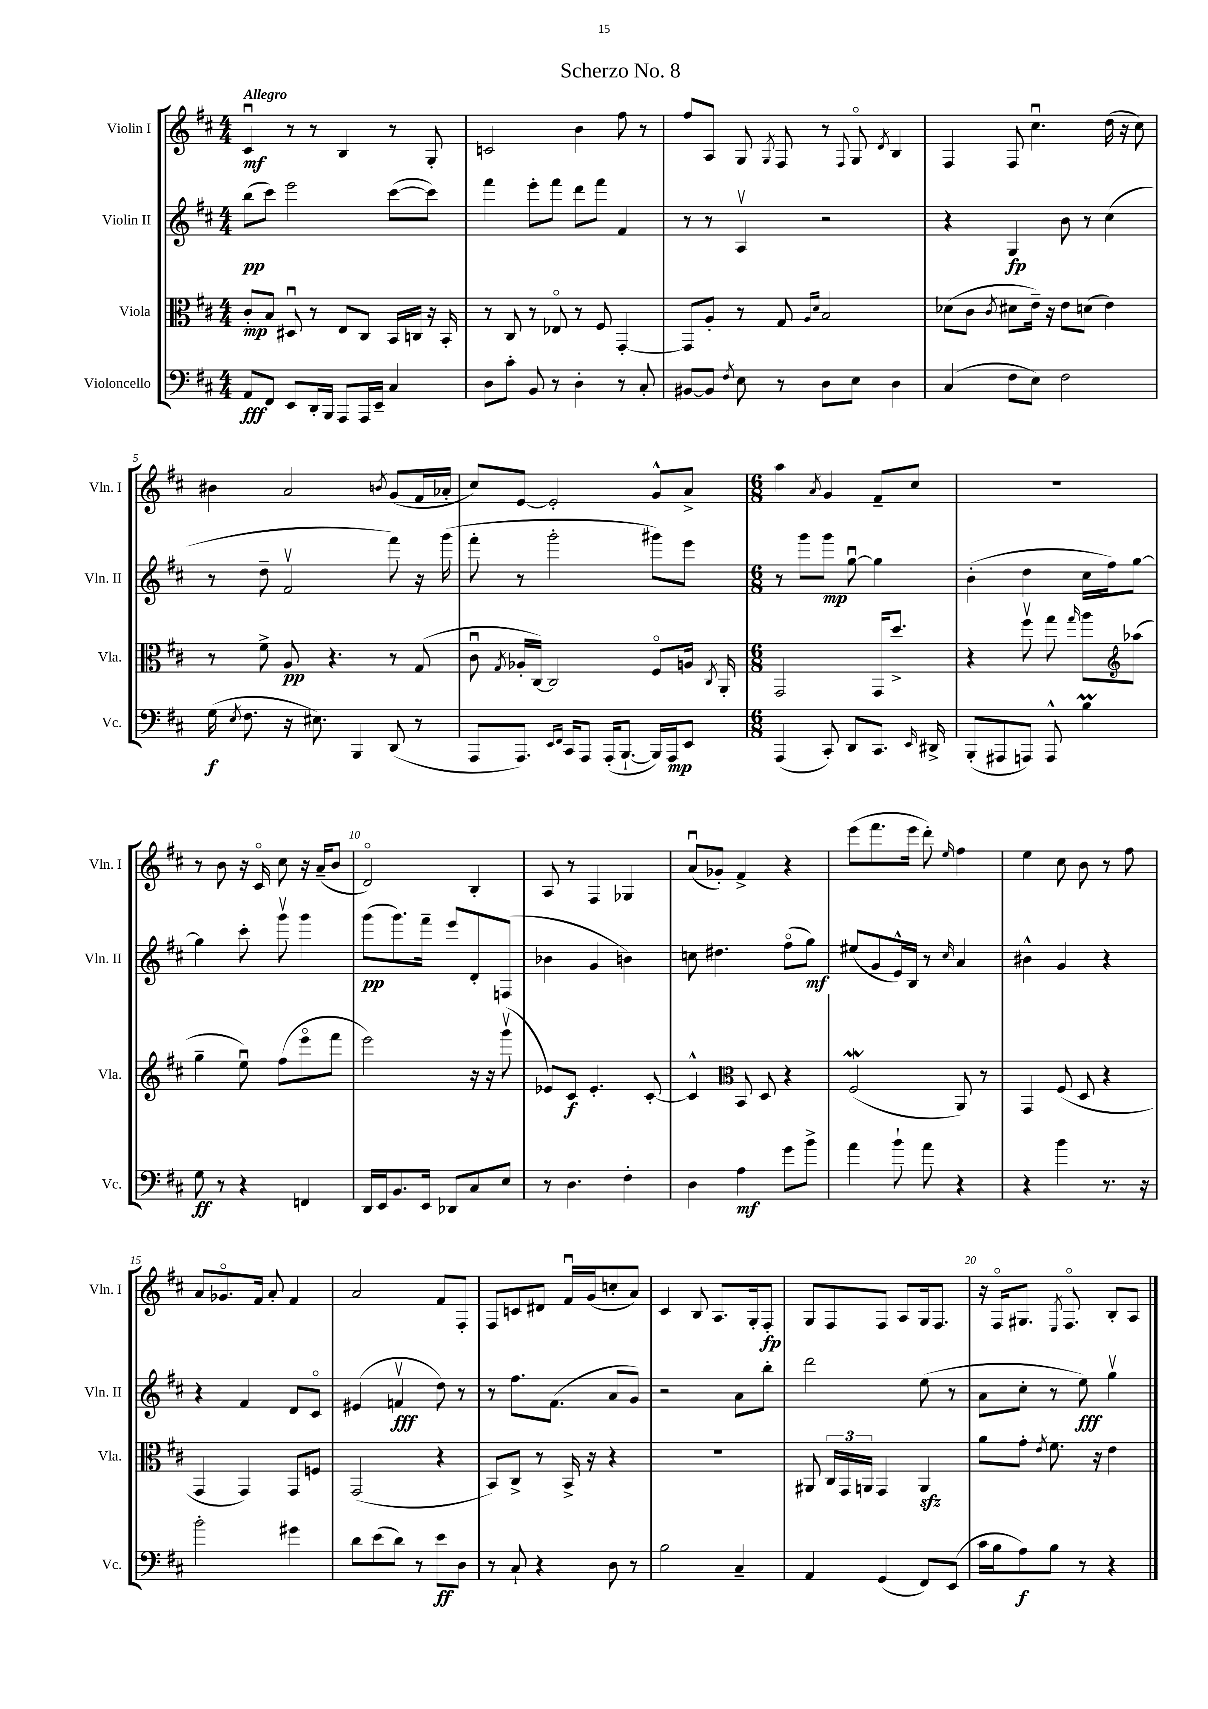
\header { title = "Scherzo No. 8" }
<<
\new StaffGroup <<
\new Staff = "s0" \with { instrumentName = "Violin I" shortInstrumentName = "Vln. I" } {
    \clef treble \key d \major \numericTimeSignature \time 4/4 \tempo "Allegro"
    \autoBeamOff cis'4\downbow\mf r8 r8 b4 r8 g8-. |
    c'2 b'4 fis''8 r8 |
    fis''8[ a8] g8 \acciaccatura { g8 } fis8 r8 \appoggiatura { fis8 } g8\flageolet \acciaccatura { d'8 } b4 |
    fis4 fis8 cis''4.\downbow d''16( r16 cis''8) |
    bis'4 a'2 \acciaccatura { b'8 } g'8[( fis'16 aes'16]-. |
    cis''8[) e'8]~ e'2-. g'8[-^ a'8]-> |
    \numericTimeSignature \time 6/8 a''4 \acciaccatura { a'8 } g'4 fis'8[-- cis''8] |
    R2. |
    r8 b'8 r16 cis'16\flageolet cis''8 r16 a'16[--( b'8] |
    d'2\flageolet) b4-. |
    a8 r8 fis4 ges4 |
    a'8[\downbow( ges'8]-.) fis'4-> r4 |
    e'''8[( fis'''8. e'''16] d'''8-.) \grace { e''16 } fis''4 |
    e''4 cis''8 b'8 r8 fis''8 |
    a'8[ ges'8.\flageolet fis'16] a'8-. fis'4 |
    a'2 fis'8[ fis8]-. |
    fis8[ c'8 dis'8] fis'16[\downbow g'16( c''8-. a'8]) |
    cis'4 b8 a8.[ g16-. fis8]-.\fp |
    g8[ fis8 fis8] a8[ g16 fis8.] |
    r16 fis16[\flageolet gis8.] \acciaccatura { e8 } fis8.\flageolet b8[-. a8] \bar "|." |
}
\new Staff = "s1" \with { instrumentName = "Violin II" shortInstrumentName = "Vln. II" } {
    \clef treble \key d \major \numericTimeSignature \time 4/4
    \autoBeamOff b''8[\pp( cis'''8]) e'''2 cis'''8[~( cis'''8]) |
    fis'''4 e'''8[-. fis'''8] d'''8[ fis'''8] fis'4 |
    r8 r8 a4\upbow r2 |
    r4 g4\fp b'8 r8 cis''4( |
    r8 d''8-- fis'2\upbow fis'''8) r16 g'''16( |
    fis'''8-. r8 g'''2-. gis'''8[) e'''8] |
    \numericTimeSignature \time 6/8 r8 g'''8[ g'''8]\mp g''8~\downbow g''4 |
    b'4-.( d''4 cis''16[ fis''16) g''8]~ |
    g''4 cis'''8-. g'''8\upbow g'''4 |
    g'''8[\pp( g'''8.) fis'''16]-- e'''8[ d'8-. f8]( |
    bes'4 g'4 b'4) |
    c''8 dis''4. fis''8[\flageolet( g''8]\mf) |
    eis''8[( g'8 e'16-^) b16] r8 \grace { cis''16 } a'4 |
    bis'4-^ g'4 r4 |
    r4 fis'4 d'8[ cis'8]\flageolet |
    eis'4( f'4\upbow\fff d''8) r8 |
    r8 fis''8.[ fis'8.]( a'8[ g'8]) |
    r2 a'8[ b''8]-. |
    d'''2 e''8( r8 |
    a'8[ cis''8]-. r8 e''8\fff) g''4\upbow \bar "|." |
}
\new Staff = "s2" \with { instrumentName = "Viola" shortInstrumentName = "Vla." } {
    \clef alto \key d \major \numericTimeSignature \time 4/4
    \autoBeamOff cis'8[-.\mp b8] dis8\downbow r8 e8[ cis8] b,16[ c16] r16 b,16-. |
    r8 cis8 r8 ees8\flageolet r8 fis8 g,4~-. |
    g,8[ a8]-. r8 g8 \grace { a16[ d'16] } b2 |
    des'8[( cis'8] \acciaccatura { cis'8 } dis'8[ e'16]--) r16 e'8[ d'8]( e'4) |
    r8 fis'8-> a8\pp r4. r8 g8( |
    cis'8\downbow \acciaccatura { g8 } aes16[-. cis16]~) cis2 fis8[\flageolet a16] \acciaccatura { cis8 } a,16-. |
    \numericTimeSignature \time 6/8 g,2 g,16[ d''8.]-> |
    r4 fis''8\upbow g''8 \grace { g''16 } a''8[ aes''8]( |
    \clef treble g''4-- e''8\downbow) fis''8[( e'''8\flageolet fis'''8] |
    e'''2) r16 r16 g'''8\upbow( |
    ees'8[) cis'8]\f ees'4.-. cis'8~-. |
    cis'4-^ \clef alto b,8 d8 r4 |
    fis2\mordent( a,8) r8 |
    g,4 fis8( d8 r4 |
    g,4 g,4) g,8[ f8] |
    g,2( r4 |
    b,8[) cis8]-> r8 b,16-> r16 r4 |
    R2. |
    ais,8 \tuplet 3/2 { cis16[ g,16 a,16] } g,4 a,4\sfz |
    a'8[ g'8]-. \acciaccatura { e'8 } fis'8. r16 e'4 \bar "|." |
}
\new Staff = "s3" \with { instrumentName = "Violoncello" shortInstrumentName = "Vc." } {
    \clef bass \key d \major \numericTimeSignature \time 4/4
    \autoBeamOff a,8[\fff fis,8] e,8[ d,16-. b,,16] a,,8[ a,,16 e,16]-- cis4 |
    d8[ cis'8]-. b,8 r8 d4-. r8 cis8-. |
    bis,8[~ bis,8] \acciaccatura { fis8 } e8 r8 d8[ e8] d4 |
    cis4( fis8[ e8]) fis2 |
    g16\f( \acciaccatura { e8 } fis8. r16 eis8.) b,,4 d,8( r8 |
    a,,8[ a,,8.]) \grace { e,16[ fis,16] } cis,16[ a,,8] a,,16[-.( b,,8.]~-! b,,16[) a,,16\mp e,8] |
    \numericTimeSignature \time 6/8 a,,4( cis,8-.) d,8[ cis,8.] \grace { e,16 } dis,16-> |
    b,,8[-.( ais,,8 a,,8]) a,,8-^ b4\prall |
    g8\ff r8 r4 f,4 |
    d,16[ e,16 b,8. e,16] des,8[ cis8 e8] |
    r8 d4. fis4-. |
    d4 a4\mf g'8[ b'8]-> |
    a'4 b'8-! a'8 r4 |
    r4 b'4 r8. r16 |
    b'2-. gis'4 |
    d'8[ e'8( d'8]) r8 e'8[\ff d8] |
    r8 cis8-! r4 d8 r8 |
    b2 cis4-- |
    a,4 g,4( fis,8[) e,8]( |
    cis'16[ b16 a8\f) b8] r8 r4 \bar "|." |
}
>>
>>
\layout { \context { \Score \override BarNumber.break-visibility = ##(#f #t #t) barNumberVisibility = #(every-nth-bar-number-visible 5) } }
